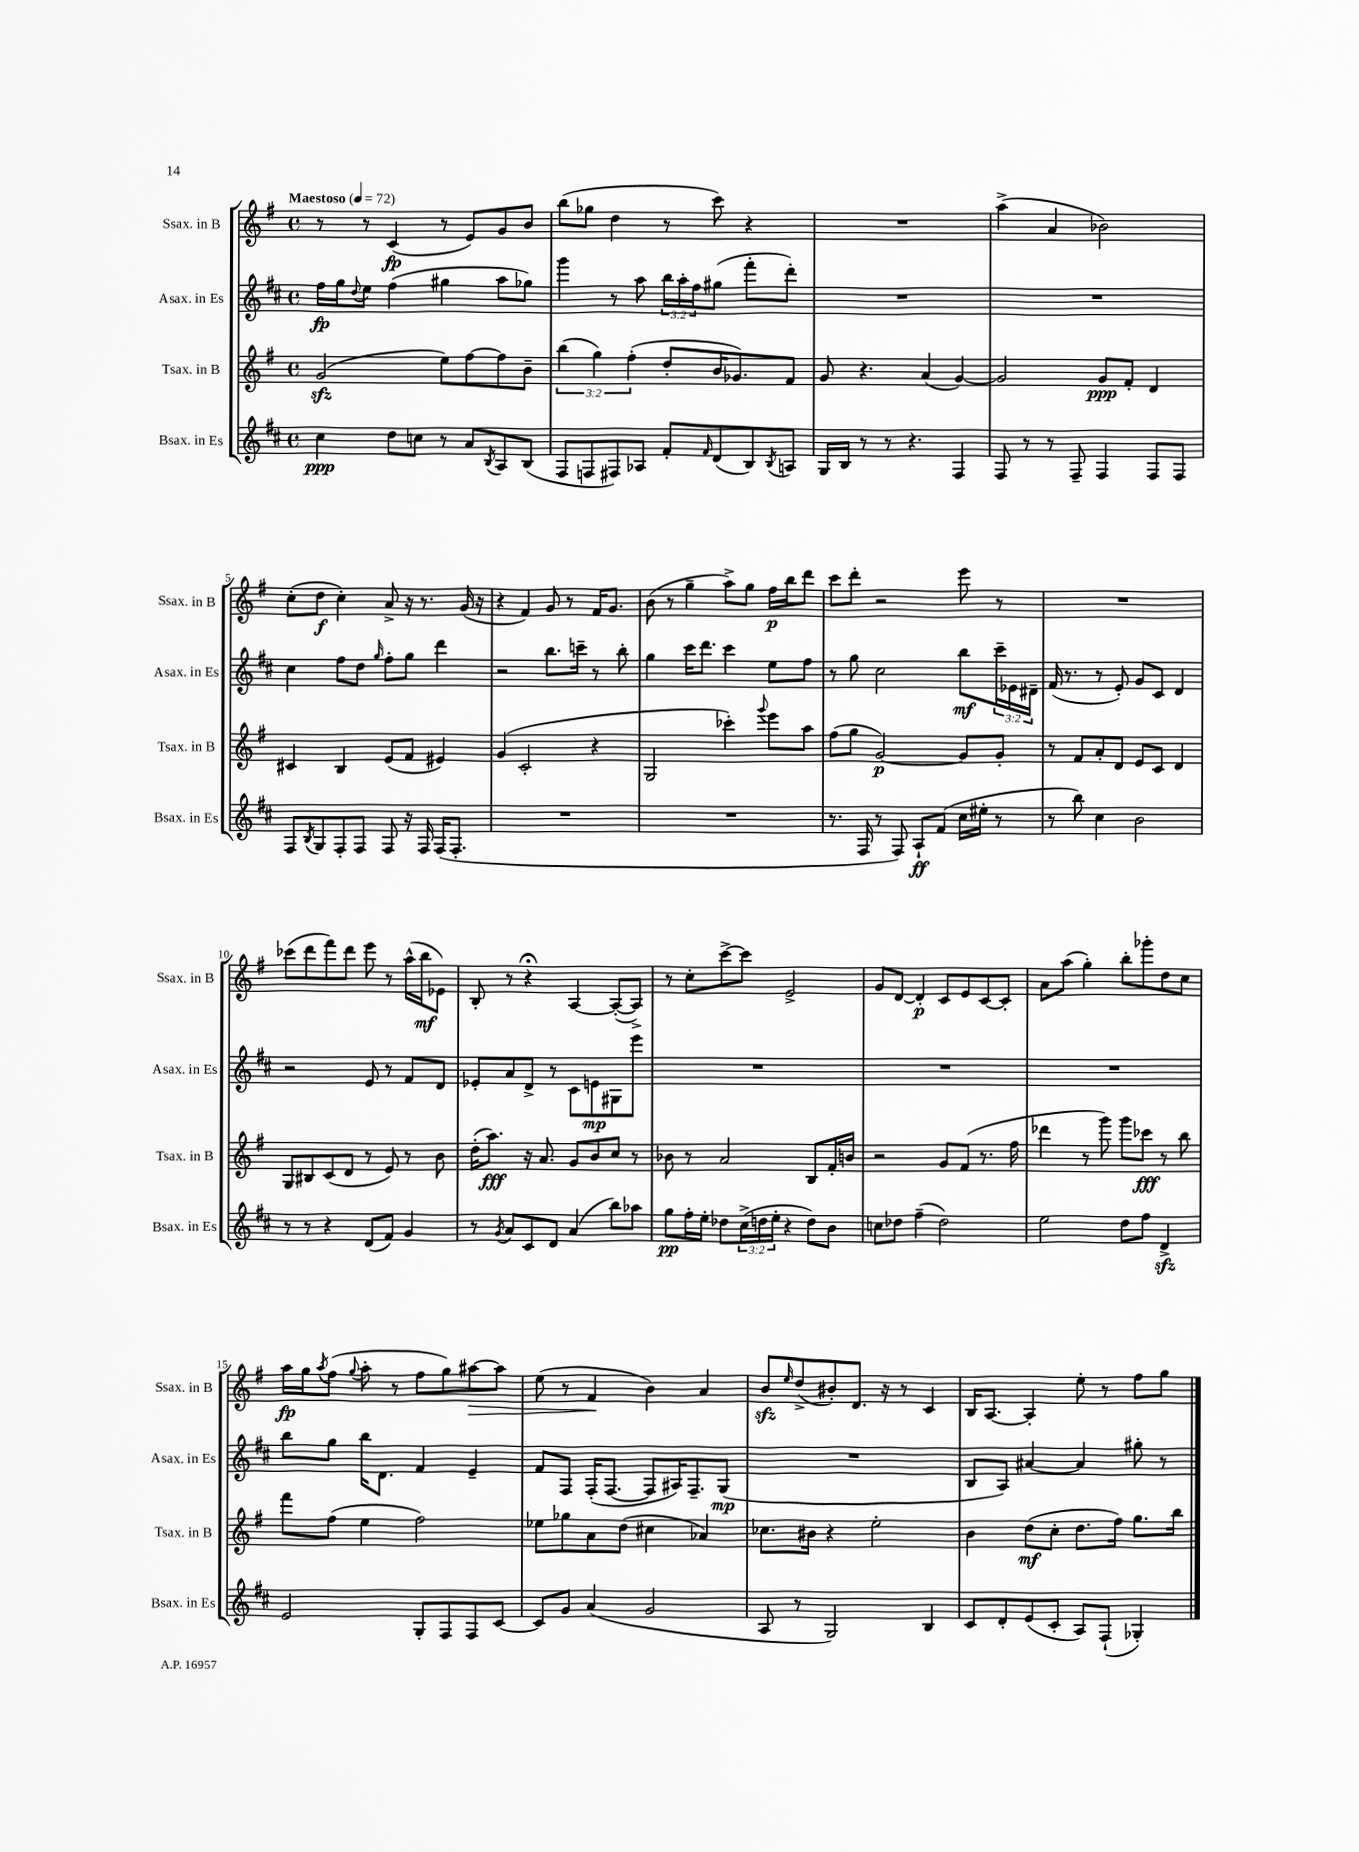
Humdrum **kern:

**kern	**kern	**kern	**kern
*staff4	*staff3	*staff2	*staff1
*clefG2	*clefG2	*clefG2	*clefG2
*k[f#c#]	*k[f#]	*k[f#c#]	*k[f#]
*M4/4	*M4/4	*M4/4	*M4/4
*met(c)	*met(c)	*met(c)	*met(c)
*MM72	*MM72	*MM72	*MM72
4cc#	(2g	16ff#	8r
.	.	16gg	.
.	.	8qqdd	.
.	.	8ee	8r
8dd	.	(4ff#	(4c
8cc	.	.	.
8r	8ee)	4gg#	8r
8a	[8ff#	.	8e)
8qB	.	.	.
8A	8ff#]	8aa	8g
(8B	8b~	8gg-)	8b
=	=	=	=
8F#	(6bb	4ggg	(8bb
8F	.	.	8gg-
.	6gg)	.	.
8F#)	.	8r	4dd
.	(6ff#'	.	.
8A-	.	8aa	.
8f#'	8dd'	24bb	8r
.	.	24aa'	.
.	.	24ff#	.
16qqf#	.	.	.
(8d	16b	(8gg#	8ccc)
.	8.g-)	.	.
8B)	.	8fff#'	4r
8qB	.	.	.
8A	8f#	8ddd')	.
=	=	=	=
16G	8g	1r	1r
16B	.	.	.
8r	4.r	.	.
8r	.	.	.
4.r	.	.	.
.	(4a	.	.
4F#	[4g)	.	.
=	=	=	=
8F#	2g]	1r	(4aa^
8r	.	.	.
8r	.	.	4a
8F#~	.	.	.
4F#	8g	.	2b-)
.	8f#'	.	.
8F#	4d	.	.
8F#	.	.	.
=	=	=	=
8F#	4c#	4cc#	(8cc'
8qB	.	.	.
8G	.	.	8dd
8F#'	4B	8ff#	4cc')
8F#	.	8dd	.
.	.	16qqgg	.
8F#	(8e	8ff#'	8a^
16r	8f#	8gg	16r
16F#	.	.	8.r
(16F#	4e#)	4ddd	.
8.F#'	.	.	.
.	.	.	(16g
.	.	.	16r
=	=	=	=
1r	(4g	2r	4r
.	2c'	.	4f#)
.	.	8.bb	8g
.	.	.	8r
.	.	16ccc~	.
.	4r	8r	16f#
.	.	.	8.g
.	.	8bb'	.
=	=	=	=
1r	2G	4gg	(8b
.	.	.	8r
.	.	16ccc#	4gg~
.	.	8.ddd	.
.	4ccc-')	4ccc#	8aa^)
.	.	.	8gg
.	8qqggg	.	.
.	8eee	8ee	16ff#
.	.	.	16bb
.	8aa	8ff#	8ddd
=	=	=	=
8.r	(8ff#	8r	8ccc
.	8gg	8gg	8ddd'
16F#	.	.	.
8r	[2g)	2cc#	2r
8F#)	.	.	.
8A`	.	.	.
(8f#	.	.	.
16cc#	8g]	8bb	8eee
16ee#'	.	.	.
8r	8g'	24ccc#~	8r
.	.	24e-	.
.	.	24d#~	.
=	=	=	=
8r	8r	(16f#	1r
.	.	8.r	.
8bb)	8f#	.	.
4cc#	8a'	8r	.
.	8d	8e')	.
2b	8e	8g	.
.	8c	8c#	.
.	4d	4d	.
=	=	=	=
8r	8G	2r	(8ccc-
8r	8B#	.	8ddd
4r	(8c	.	8fff#)
.	8d	.	8ddd
(8d	8r	8e	8eee
8f#)	8e)	8r	8r
4g	8r	8f#	(16aa^^
.	.	.	16bb
.	8b	8d	8e-)
=	=	=	=
8r	(16dd'	8e-'	8B'
.	8.aa)	.	.
8qg	.	.	.
8a	.	8a	8r
8c#	16r	8d^	4r;
.	8.a	.	.
8d	.	8r	.
(4a	8g	8c#	[4A
.	8b	8e	.
8bb)	8cc	8G#	(8A'_
8aa-	8r	8eee	8A^])
=	=	=	=
8gg	8b-	1r	8r
16ff#'	8r	.	8cc'
16ee'	.	.	.
8dd-	2a	.	[8ccc^
(24cc#^	.	.	8ccc]
24dd	.	.	.
24ee'	.	.	.
4r	.	.	2e^
8dd)	8B	.	.
8b	16f#'	.	.
.	16b	.	.
=	=	=	=
8cc	2r	1r	8g
8dd-	.	.	[8d
(4ff#~	.	.	4d']
2dd-)	8g	.	8c
.	(8f#	.	8e
.	8.r	.	[8c
.	.	.	8c']
.	16ff#	.	.
=	=	=	=
2ee	4ddd-	1r	8a
.	.	.	(8aa
.	8r	.	4gg')
.	8ggg)	.	.
8dd	8ggg	.	8bb'
8ff#	8ccc-	.	8ggg-'
4d^	8r	.	8dd
.	8bb	.	8cc
=	=	=	=
2e	8fff#	8bb	16aa
.	.	.	16gg
.	.	.	8qaa
.	(8ff#	8gg	(8ff#
.	.	.	8qqgg
.	4ee	16bb	8aa'
.	.	8.d	.
.	.	.	8r
8G'	2ff#)	4f#	8ff#
8F#	.	.	8gg)
8F#	.	4e~	[8aa#
[8c#	.	.	8aa#]
=	=	=	=
8c#]	8ee-	8f#	(8ee
8g	8gg-	8F#	8r
(4a	8a	(16F#'	4f#
.	.	[8.F#	.
.	(8dd	.	.
2g	4cc#	8F#]	4b)
.	.	16A#)	.
.	.	8.F#~	.
.	4a-)	.	4a
.	.	(8G	.
=	=	=	=
8A	8.cc-	1r	8b
.	.	.	16qqee
8r	.	.	(8dd^
.	16b#	.	.
2G)	4r	.	8b#')
.	.	.	8.d
.	2ee'	.	.
.	.	.	16r
.	.	.	8r
4B	.	.	4c
=	=	=	=
8c#	4b	8B	16B
.	.	.	[8.A
8d'	.	8A)	.
(8e	(8dd	[4a#	4A']
8c#'	8cc'	.	.
8A)	8.dd	4a#]	8ee'
(8F#`	.	.	8r
.	16ff#)	.	.
4G-')	8.gg	8gg#'	8ff#
.	.	8r	8gg
.	16bb	.	.
==	==	==	==
*-	*-	*-	*-
